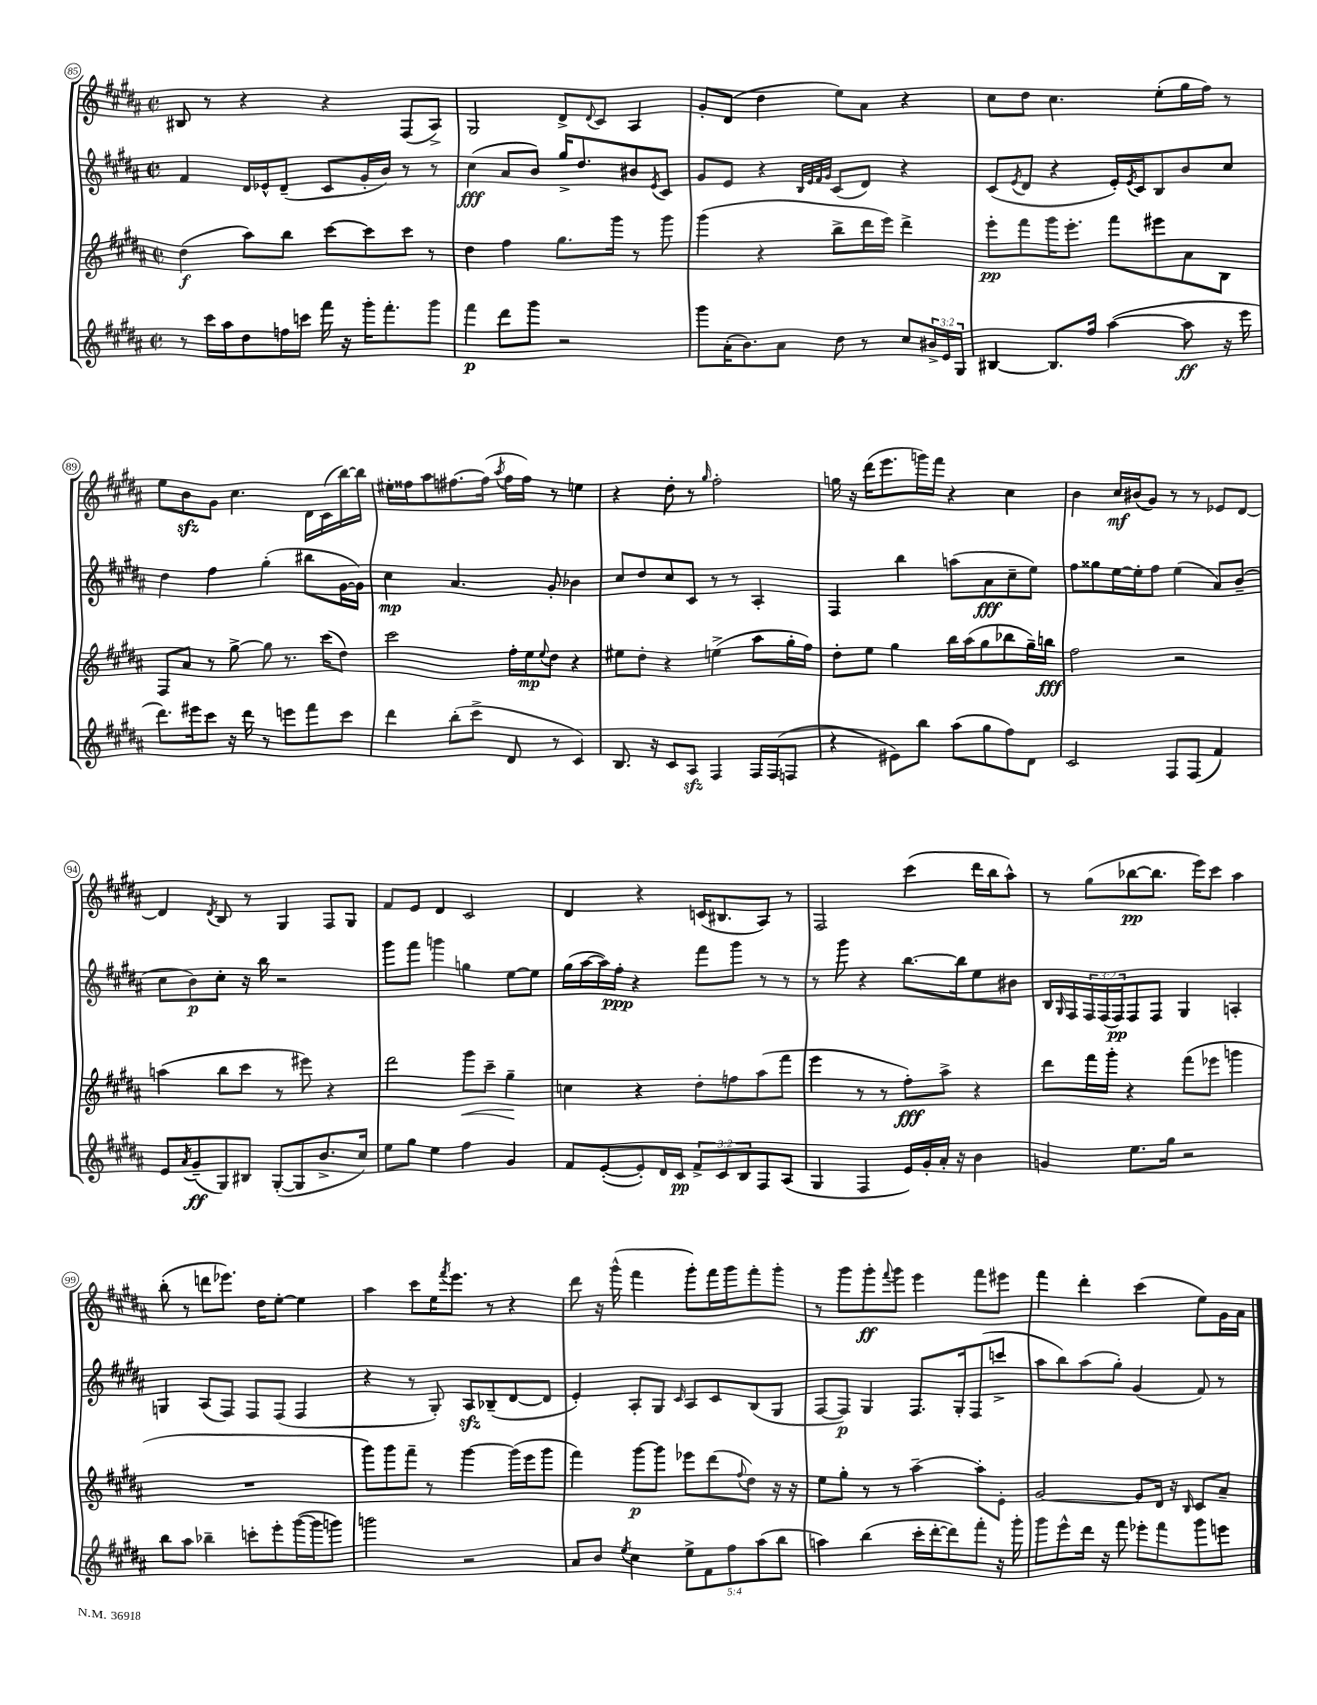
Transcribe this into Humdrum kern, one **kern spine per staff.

**kern	**dynam	**kern	**dynam	**kern	**dynam	**kern	**dynam
*part4	*part4	*part3	*part3	*part2	*part2	*part1	*part1
*staff4	*staff4	*staff3	*staff3	*staff2	*staff2	*staff1	*staff1
*clefG2	*	*clefG2	*	*clefG2	*	*clefG2	*
*k[f#c#g#d#a#]	*	*k[f#c#g#d#a#]	*	*k[f#c#g#d#a#]	*	*k[f#c#g#d#a#]	*
*M2/2	*	*M2/2	*	*M2/2	*	*M2/2	*
*met(c|)	*	*met(c|)	*	*met(c|)	*	*met(c|)	*
=85	=85	=85	=85	=85	=85	=85	=85
8r	.	(4dd#\	f	4f#/	.	8B#X/	.
16ccc#\LL	.	.	.	.	.	8r	.
16aa#\J	.	.	.	.	.	.	.
8dd#\	.	8aa#\L)	.	16d#/LL	.	4r	.
.	.	.	.	16e-X^^/J	.	.	.
16ffn\L	.	8bb\J	.	(8d#~/J	.	.	.
16cccn\JJ	.	.	.	.	.	.	.
16fff#\	.	[8ccc#\L	.	8c#/L	.	4r	.
16r	.	.	.	.	.	.	.
16ggg#'\KL	.	8ccc#\]	.	16g#'/L	.	.	.
8.fff#'\	.	.	.	16b/JJ)	.	.	.
.	.	8ccc#\J	.	8r	.	(8F#/L	.
8ggg#\J	.	8r	.	8r	.	8A#^/J)	.
=86	=86	=86	=86	=86	=86	=86	=86
4fff#\	p	4dd#\	.	(4cc#\	fff	2G#/	.
8ddd#\L	.	4ff#\	.	8a#/L	.	.	.
8ggg#\J	.	.	.	8b/J)	.	.	.
2r	.	8.gg#\L	.	16gg#^/KL	.	8d#^/L	.
.	.	.	.	8.dd#/	.	.	.
.	.	.	.	.	.	8qqd#/	.
.	.	.	.	.	.	8c#/J	.
.	.	16ggg#\Jk	.	.	.	.	.
.	.	8r	.	8b#X/	.	4A#/	.
.	.	.	.	8qe/	.	.	.
.	.	8ggg#\	.	8c#/J	.	.	.
=87	=87	=87	=87	=87	=87	=87	=87
8ggg#\L	.	(4ggg#\	.	8g#/L	.	8g#'/L	.
(16a#'\K	.	.	.	8e/J	.	(8d#/J	.
8.b\)	.	.	.	.	.	.	.
.	.	4r	.	4r	.	4dd#\	.
8a#\J	.	.	.	.	.	.	.
.	.	.	.	32qqB/LLL	.	.	.
.	.	.	.	32qqe/	.	.	.
.	.	.	.	32qqf#/	.	.	.
.	.	.	.	32qqg#/JJJ	.	.	.
8dd#\	.	8bb^\L	.	(8c#/L	.	8ee\L)	.
8r	.	16ddd#\L	.	8d#/J)	.	8a#\J	.
.	.	16eee\JJ)	.	.	.	.	.
8cc#/L	.	4ddd#^\	.	4r	.	4r	.
24b#X^/L	.	.	.	.	.	.	.
24e/	.	.	.	.	.	.	.
24G#/JJ	.	.	.	.	.	.	.
=88	=88	=88	=88	=88	=88	=88	=88
[4B#X/	.	8eee'\L	pp	(8c#/L	.	8cc#\L	.
.	.	.	.	8qe/	.	.	.
.	.	8fff#\	.	8d#/J	.	8dd#\J	.
8.B#/L]	.	16ggg#\K	.	4r	.	4.cc#\	.
.	.	8.eee'\J	.	.	.	.	.
16ff#/Jk	.	.	.	.	.	.	.
([4aa#\	.	8fff#\L	.	16e'/LL)	.	.	.
.	.	.	.	8qe/	.	.	.
.	.	.	.	16c#/J	.	.	.
.	.	8eee#X\	.	8B/	.	(8ee'\L	.
8aa#\]	ff	8a#\	.	8b/	.	16gg#\L	.
.	.	.	.	.	.	16ff#\JJ)	.
16r	.	8B\J	.	8cc#/J	.	8r	.
16eee\	.	.	.	.	.	.	.
!!LO:LB:g=z
=89	=89	=89	=89	=89	=89	=89	=89
8.ddd#\L)	.	8F#/L	.	4dd#\	.	8ee\L	.
.	.	8a#/J	.	.	.	8bzz\	.
16eee#X\k	.	.	.	.	.	.	.
8ccc#\J	.	8r	.	4ff#\	.	8g#\J	.
16r	.	[8gg#^\	.	.	.	4.cc#\	.
16ddd#\	.	.	.	.	.	.	.
8r	.	8gg#\]	.	(4gg#'\	.	.	.
8eeen\L	.	8.r	.	.	.	.	.
8fff#\	.	.	.	8bb#X\L	.	16d#\LL	.
.	.	(16ccc#\KL	.	.	.	(16c#\	.
8ccc#\J	.	8dd#\J)	.	[16g#\L	.	[16bb\)	.
.	.	.	.	16g#\JJ])	.	16bb\JJ]	.
=90	=90	=90	=90	=90	=90	=90	=90
4ddd#\	.	2ccc#\	.	4cc#\	mp	16ee#X'\LL	.
.	.	.	.	.	.	16ff##X\J	.
.	.	.	.	.	.	8aa#\	.
(8bb'\L	.	.	.	4.a#/	.	[8.ff#X\	.
8ccc#^\J	.	.	.	.	.	.	.
.	.	.	.	.	.	(16ff#\Jk]	.
.	.	.	.	.	.	8qaa#/	.
8d#/	.	16ff#'\LL	.	.	.	16ff#\LL	.
.	.	16ee\J	mp	.	.	16ff#\JJ)	.
.	.	8qqee/	.	.	.	.	.
8r	.	8dd#\J	.	8g#'/	.	8r	.
4c#/)	.	4r	.	4b-X\	.	4een\	.
=91	=91	=91	=91	=91	=91	=91	=91
8.B/	.	8ee#X\L	.	8cc#/L	.	4r	.
.	.	8dd#'\J	.	8dd#/	.	.	.
16r	.	.	.	.	.	.	.
8c#/L	.	4r	.	8cc#/	.	8dd#'\	.
8A#zz/J	.	.	.	8c#/J	.	8r	.
.	.	.	.	.	.	16qqgg#/	.
4F#/	.	(4een^\	.	8r	.	2ff#'\	.
.	.	.	.	8r	.	.	.
16F#/LL	.	8aa#\L	.	4A#'/	.	.	.
(16F#/J	.	.	.	.	.	.	.
8Fn/J	.	16gg#'\L	.	.	.	.	.
.	.	16ff#\JJ)	.	.	.	.	.
=92	=92	=92	=92	=92	=92	=92	=92
4r	.	8dd#'\L	.	4F#/	.	16ggn\	.
.	.	.	.	.	.	16r	.
.	.	8ee\J	.	.	.	(16ddd#\KL	.
.	.	.	.	.	.	8.eee\	.
8e#X\L)	.	4gg#\	.	4bb\	.	.	.
8bb\J	.	.	.	.	.	16gggn\L)	.
.	.	.	.	.	.	16fff#\JJ	.
(8aa#\L	.	16bb\LL	.	(8aan\L	.	4r	.
.	.	(16aa#\J	.	.	.	.	.
8gg#\	.	8gg#\	.	8a#\	fff	.	.
8ff#\)	.	8bb-X\	.	8cc#~\	.	4cc#\	.
8d#\J	.	16gg#~\L)	.	8ee\J)	.	.	.
.	.	16bbn\JJ	fff	.	.	.	.
=93	=93	=93	=93	=93	=93	=93	=93
2c#/	.	2ff#\	.	8ff#\L	.	4b\	.
.	.	.	.	8gg##X\	.	.	.
.	.	.	.	[16ee\L	.	16cc#/LL	mf
.	.	.	.	16ee'\J]	.	(16b#X/J	.
.	.	.	.	8ff#\J	.	8g#/J)	.
8F#/L	.	2r	.	(4ee\	.	8r	.
(8F#/J	.	.	.	.	.	8r	.
4f#/)	.	.	.	8a#/L)	.	8e-X/L	.
.	.	.	.	(8b~/J	.	[8d#/J	.
!!LO:LB:g=z
=94	=94	=94	=94	=94	=94	=94	=94
8e/L	.	(4aan\	.	8cc#\L	.	4d#/]	.
8qa#/	.	.	.	.	.	.	.
(8g#~/	ff	.	.	8b\)	p	.	.
.	.	.	.	.	.	8qd#/	.
8G#/)	.	8bb\L	.	8cc#'\J	.	8B/	.
8B#X/J	.	8ccc#\J	.	16r	.	8r	.
.	.	.	.	16bb\	.	.	.
([8G#'/L	.	8r	.	2r	.	4G#/	.
8G#/]	.	8eee#X\)	.	.	.	.	.
8.b^/	.	4r	.	.	.	8F#/L	.
.	.	.	.	.	.	8G#/J	.
16cc#/Jk)	.	.	.	.	.	.	.
=95	=95	=95	=95	=95	=95	=95	=95
8ee\L	.	2ddd#\	.	8ggg#\L	.	8f#/L	.
8gg#\J	.	.	.	8fff#\J	.	8e/J	.
4ee\	.	.	.	4gggn\	.	4d#/	.
!	!	!	!LO:HP:b	!	!	!	!
4ff#\	.	8ggg#\L	<	4ggn\	.	2c#/	.
.	.	8ccc#~\J	.	.	.	.	.
4g#/	.	4gg#~\	.	[8ee\L	.	.	.
.	.	.	.	8ee\J]	.	.	.
.	.	.	[	.	.	.	.
=96	=96	=96	=96	=96	=96	=96	=96
8f#/L	.	4ccn\	.	(16gg#\LL	.	4d#/	.
.	.	.	.	[16aa#\	.	.	.
([8e'/	.	.	.	16aa#\])	.	.	.
.	.	.	.	16ff#'\JJ	ppp	.	.
8e'/])	.	4r	.	4r	.	4r	.
16d#/L	.	.	.	.	.	.	.
16c#/JJ	pp	.	.	.	.	.	.
12f#^/L	.	8dd#'\L	.	8fff#\L	.	(16cn/KL	.
.	.	.	.	.	.	8.B#X/	.
12c#/	.	.	.	.	.	.	.
.	.	8ffn\	.	8ggg#\J	.	.	.
12B/	.	.	.	.	.	.	.
8F#/	.	(8aa#\	.	8r	.	8A#/J)	.
(8A#/J	.	8fff#\J	.	8r	.	8r	.
=97	=97	=97	=97	=97	=97	=97	=97
4G#/	.	4eee\	.	8r	.	2F#/	.
.	.	.	.	8ggg#\	.	.	.
4F#/	.	8r	.	4r	.	.	.
.	.	8r	.	.	.	.	.
16e/LL)	.	8ff#'\L)	fff	[8.bb\L	.	(4ccc#\	.
16g#'/	.	.	.	.	.	.	.
16a#'/JJ	.	8aa#^\J	.	.	.	.	.
16r	.	.	.	16bb\k]	.	.	.
4b\	.	4r	.	8ee\	.	16ddd#\LL	.
.	.	.	.	.	.	16bb\J	.
.	.	.	.	8b#X\J	.	8aa#^^\J)	.
=98	=98	=98	=98	=98	=98	=98	=98
4gn/	.	8ddd#\L	.	16B/LL	.	8r	.
.	.	.	.	16qqG#/	.	.	.
.	.	.	.	16F#/	.	.	.
.	.	16fff#\L	.	24F#/	.	(8gg#\L	.
.	.	.	.	(24F#/	.	.	.
.	.	16ggg#'\JJ	.	.	.	.	.
.	.	.	.	24F#/J)	pp	.	.
8.ee\L	.	4r	.	8F#/	.	[8bb-X\	pp
.	.	.	.	8F#/J	.	8.bb-\J]	.
16gg#\Jk	.	.	.	.	.	.	.
2r	.	(8fff#\L	.	4G#/	.	.	.
.	.	.	.	.	.	16eee\KL)	.
.	.	8eee-X\J	.	.	.	8ccc#\J	.
.	.	4gggn\	.	4An'/	.	4aa#\	.
!!LO:LB:g=z
=99	=99	=99	=99	=99	=99	=99	=99
8bb\L	.	1r	.	4Gn/	.	(8bb'\	.
8aa#\J	.	.	.	.	.	8r	.
4bb-X~\	.	.	.	(8A#/L	.	8dddn\L	.
.	.	.	.	8F#/J)	.	8.eee-X\J)	.
8cccn'\L	.	.	.	8F#/L	.	.	.
.	.	.	.	.	.	16dd#\KL	.
8eee'\	.	.	.	(8F#/J	.	[8ee'\J	.
([16ggg#\L	.	.	.	4F#/	.	4ee\]	.
16ggg#\J]	.	.	.	.	.	.	.
8gggn\J)	.	.	.	.	.	.	.
=100	=100	=100	=100	=100	=100	=100	=100
2gggn\	.	8ggg#\L)	.	4r	.	4aa#\	.
.	.	8ggg#\	.	.	.	.	.
.	.	8fff#~\J	.	8r	.	8ccc#\L	.
.	.	8r	.	8G#'/)	.	16ee\K	.
.	.	.	.	.	.	8qfff#/	.
.	.	.	.	.	.	8.eee\J	.
2r	.	[4ggg#\	.	8A#zz/L	.	.	.
.	.	.	.	(8B-X~/	.	8r	.
.	.	(16ggg#\LL]	.	[8d#/	.	4r	.
.	.	16eee\J	.	.	.	.	.
.	.	8ggg#\J	.	8d#/J]	.	.	.
=101	=101	=101	=101	=101	=101	=101	=101
8a#/L	.	4fff#\)	.	4e'/)	.	8ddd#\	.
8b/J	.	.	.	.	.	16r	.
.	.	.	.	.	.	(16ggg#^^\	.
8qee/	.	.	.	.	.	.	.
4cc#\	.	[8ggg#\L	p	8A#'/L	.	4fff#\	.
.	.	8ggg#\J]	.	8G#/J	.	.	.
.	.	.	.	16qqc#/	.	.	.
10ee^\L	.	8eee-X\L	.	8A#/L	.	8ggg#'\L)	.
10f#\	.	.	.	.	.	.	.
.	.	(8ddd#\	.	8c#/	.	16fff#\L	.
.	.	.	.	.	.	16ggg#\J	.
10ff#\	.	.	.	.	.	.	.
.	.	8qqff#/	.	.	.	.	.
.	.	8dd#\J)	.	(8B/	.	8fff#'\	.
(10aa#\	.	.	.	.	.	.	.
.	.	16r	.	8G#/J	.	8ggg#'\J	.
10bb\J	.	.	.	.	.	.	.
.	.	16r	.	.	.	.	.
=102	=102	=102	=102	=102	=102	=102	=102
4aan\)	.	8ee\L	.	[8F#/L	.	8r	.
.	.	8gg#'\J	.	8F#/J])	p	8ggg#\L	.
(4bb\	.	8r	.	4G#/	.	8ggg#'\	ff
.	.	.	.	.	.	8qqfff#/	.
.	.	8r	.	.	.	8ggg#\J	.
16ccc#'\LL	.	[4aa#~\	.	8.F#/L	.	4eee\	.
[16ddd#'\J	.	.	.	.	.	.	.
8ddd#\])	.	.	.	.	.	.	.
.	.	.	.	16G#'/k	.	.	.
8fff#'\J	.	8aa#'\L]	.	(8F#/	.	8fff#\L	.
16r	.	8e'\J	.	8cccn^/J	.	8eee#X\J	.
16ggg#'\	.	.	.	.	.	.	.
=103	=103	=103	=103	=103	=103	=103	=103
8ggg#\L	.	[2g#/	.	8aa#\L	.	4fff#\	.
8eee^^\	.	.	.	8bb\)	.	.	.
16ddd#\Jk	.	.	.	(8aa#\	.	4ddd#'\	.
16r	.	.	.	.	.	.	.
8fff#\	.	.	.	8gg#'\J)	.	.	.
8eee-X'\L	.	8g#/L]	.	(4g#/	.	(4ccc#\	.
8fff#\	.	16d#/Jk	.	.	.	.	.
.	.	16r	.	.	.	.	.
.	.	16qqB/	.	.	.	.	.
8ggg#\	.	8c#/L	.	8f#/)	.	8ee\L)	.
8eeen\J	.	8a#~/J	.	8r	.	16g#\L	.
.	.	.	.	.	.	16a#\JJ	.
==	==	==	==	==	==	==	==
*-	*-	*-	*-	*-	*-	*-	*-
